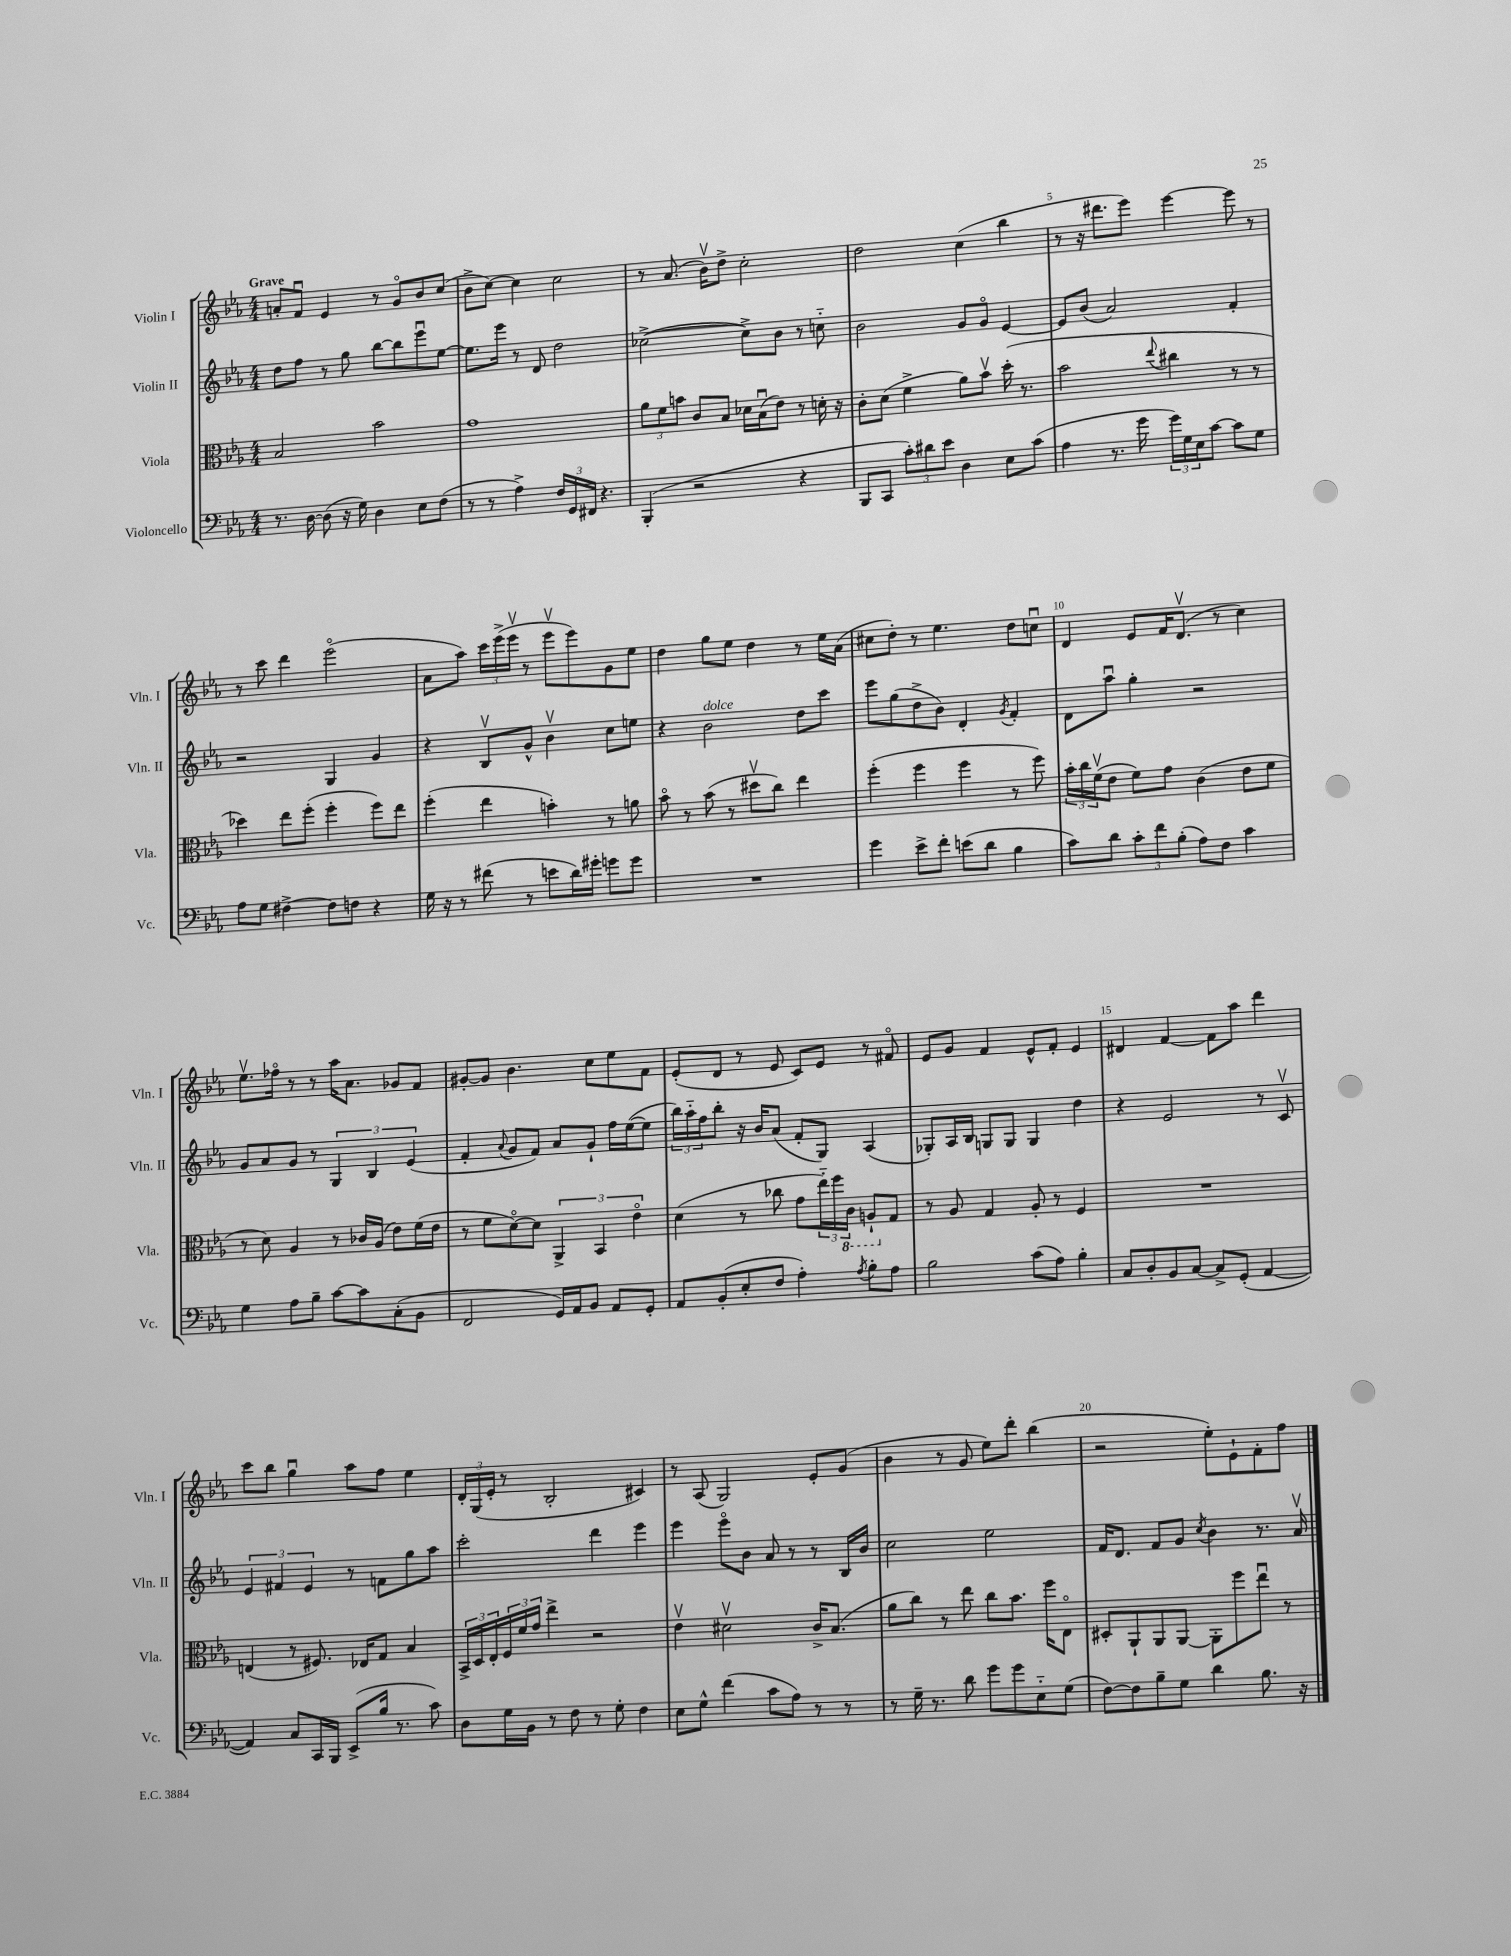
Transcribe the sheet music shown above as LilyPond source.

<<
\new StaffGroup <<
\new Staff = "s0" \with { instrumentName = "Violin I" shortInstrumentName = "Vln. I" } {
    \clef treble \key ees \major \numericTimeSignature \time 4/4 \tempo "Grave"
    a'8-. f'8\downbow ees'4 r8 g'8\flageolet bes'8 c''8( |
    bes'8-> c''8~) c''4 c''2 |
    r8 aes'8.( bes'16\upbow) d''8-> c''2-. |
    d''2 c''4( bes''4 |
    r8 r16 dis'''8. ees'''8) ees'''4~ ees'''8 r8 |
    r8 c'''8 d'''4 ees'''2\flageolet( |
    aes'8 aes''8) \tuplet 3/2 { c'''16 ees'''16->( ees'''16\upbow } r8 ees'''8\upbow ees'''8) g'8 ees''8 |
    d''4 g''8 ees''8 d''4 r8 ees''16 aes'16( |
    cis''8 d''8-.) r8 ees''4. d''8 c''8\downbow |
    d'4 ees'8 f'16 d'8.\upbow( r8 c''4) |
    ees''8.\upbow fes''16\flageolet r8 r8 aes''16 aes'8. ges'8 f'8 |
    gis'8~-. gis'8 bes'4. c''8 ees''8 f'8 |
    ees'8-.( d'8 r8 ees'8 c'8) ees'8 r8 fis'8\flageolet |
    ees'8 g'8 f'4 ees'8-^ f'8-. ees'4 |
    dis'4 f'4~ f'8 aes''8 d'''4 |
    c'''8 bes''8 g''4\downbow aes''8 f''8 ees''4 |
    \tuplet 3/2 { d'16-. g16( ees'16-. } r8 bes2-. cis'4) |
    r8 aes8( g2) ees'8-. g'8( |
    bes'4 r8 g'8 ees''8) d'''8-. bes''4( |
    r2 ees''8-.) ees'8-! f'8-. f''8 \bar "|." |
}
\new Staff = "s1" \with { instrumentName = "Violin II" shortInstrumentName = "Vln. II" } {
    \clef treble \key ees \major \numericTimeSignature \time 4/4
    d''8 f''8 r8 g''8 bes''8~ bes''8 ees'''8\downbow ees''8~ |
    ees''8. ees'''16 r8 d'8 d''2 |
    ces''2~->( ces''8->) bes'8 r8 c''8-_ |
    bes'2 g'8 g'8\flageolet ees'4~ |
    ees'8 bes'8( aes'2) f'4-. |
    r2 g4 g'4 |
    r4 bes8\upbow g'8-^ bes'4\upbow c''8 e''8 |
    r4 bes'2^\markup { \italic "dolce" } d''8 c'''8 |
    ees'''8 g''8( d''8-> bes'8) d'4-. \acciaccatura { g'8 } f'4-. |
    d'8 aes''8\downbow g''4-. r2 |
    g'8 aes'8 g'8 r8 \tuplet 3/2 { g4 bes4 ees'4( } |
    f'4-. \appoggiatura { aes'8 } g'8 f'8) aes'8 g'8-! f''16 ees''16~( ees''8 |
    \tuplet 3/2 { bes''16) aes''16-_ f''16 } bes''8-. r16 bes'16 aes'8( f'8-. g8) aes4( |
    ges8-.) aes16 bes16 g8 g8 g4 d''4 |
    r4 ees'2 r8 c'8\upbow |
    \tuplet 3/2 { ees'4 fis'4 ees'4 } r8 f'8 g''8 aes''8 |
    c'''2-. d'''4 ees'''4 |
    ees'''4 ees'''8\flageolet bes'8 aes'8 r8 r8 bes16 bes'16 |
    c''2 ees''2 |
    f'16 d'8. f'8 g'8 \acciaccatura { c''8 } bes'4 r8. aes'16\upbow \bar "|." |
}
\new Staff = "s2" \with { instrumentName = "Viola" shortInstrumentName = "Vla." } {
    \clef alto \key ees \major \numericTimeSignature \time 4/4
    bes2 bes'2 |
    g'1 |
    \tuplet 3/2 { aes'8 f'8 b'8 } c'8 bes8 des'16 bes16\downbow( ees'8) r8 d'16-. r16 |
    c'8-. d'8( f'4-> aes'8) bes'8\upbow d''16-.( r8. |
    bes'2 \appoggiatura { ees''8 } cis''4 r8 r8 |
    des''4) ees''8 f''8-.( f''4-. f''8) ees''8 |
    f''4-.( ees''4 b'4-.) r8 a'8 |
    bes'8\flageolet r8 bes'8( r8 dis''8\upbow c''8) ees''4 |
    f''4-.( f''4 f''4 r8 f''8) |
    \tuplet 3/2 { bes'16-. c''16 f'16\upbow( } ees'8 f'8) g'8 c'4( ees'8 f'8 |
    r8 d'8) aes4 r8 ces'16 aes16( ees'8) f'16( ees'16 |
    r8 f'8 d'8~\flageolet) d'8 \tuplet 3/2 { aes,4-> bes,4 ees'4\flageolet } |
    d'4( r8 ces''8 g'8 \tuplet 3/2 { ees''16-_) f''16 \ottava #-1 c16 } a,8-! \ottava #0 g8 |
    r8 aes8 g4 aes8-. r8 f4 |
    R1 |
    e4( r8 fis8.) ees16 g8 bes4 |
    \tuplet 3/2 { bes,16-> d16 ees16-. } \tuplet 3/2 { f16 f'16 g'16 } ees''4-> r2 |
    ees'4\upbow dis'2\upbow c'16-> bes8.( |
    aes'8 c''8) r8 ees''8 c''8 bes'8. f''16 ees8\flageolet |
    dis8-. aes,8-! aes,8 aes,8~ aes,8-. f''8 ees''8\downbow r8 \bar "|." |
}
\new Staff = "s3" \with { instrumentName = "Violoncello" shortInstrumentName = "Vc." } {
    \clef bass \key ees \major \numericTimeSignature \time 4/4
    r8. d16~ d8( r16 g16) d4 ees8 f8( |
    r8 r8 aes4->) \tuplet 3/2 { f16 g,16 fis,16 } r4. |
    bes,,4-.( r2 r4 |
    bes,,8 c,8 \tuplet 3/2 { c'8-.) dis'8 ees'8 } d4 ees8 c'8( |
    aes4 r8. g'16 \tuplet 3/2 { g'16) g16 ees16 } c'8~ c'8 g8 |
    aes8 g8 fis4~-> fis8 f8 r4 |
    g16 r16 r8 fis'8( r8 e'8 d'16) gis'16-. g'8 g'8 |
    R1 |
    g'4 ees'8-> f'8-. e'8( d'8 bes4 |
    c'8) d'8 \tuplet 3/2 { c'8-. f'8 bes8-.( } aes8) f8 c'4 |
    g4 aes8 bes8-- c'8~ c'8 c8-.( bes,8 |
    f,2 g,16) aes,16 bes,8 aes,8 g,8-. |
    aes,8 bes,8-.( ees8-. f8 aes4-.) \acciaccatura { aes8 } bes8-. aes8 |
    bes2 c'8( aes8) bes4-. |
    c8 d8-. bes,8 c8~ c8-> g,8-.( aes,4~ |
    aes,4) c8 c,16 bes,,16 ees,8->( bes16 r8. c'8) |
    d8 g16 bes,16 r8 f8 r8 g8-. f4 |
    ees8 g8-^ f'4( c'8 aes8) r8 r8 |
    r8 g16-- r8. d'8 g'8 g'8 ees8-_ g8( |
    f8~) f8 bes8-- g8 d'4 bes8. r16 \bar "|." |
}
>>
>>
\layout { \context { \Score \override BarNumber.break-visibility = ##(#f #t #t) barNumberVisibility = #(every-nth-bar-number-visible 5) } }
